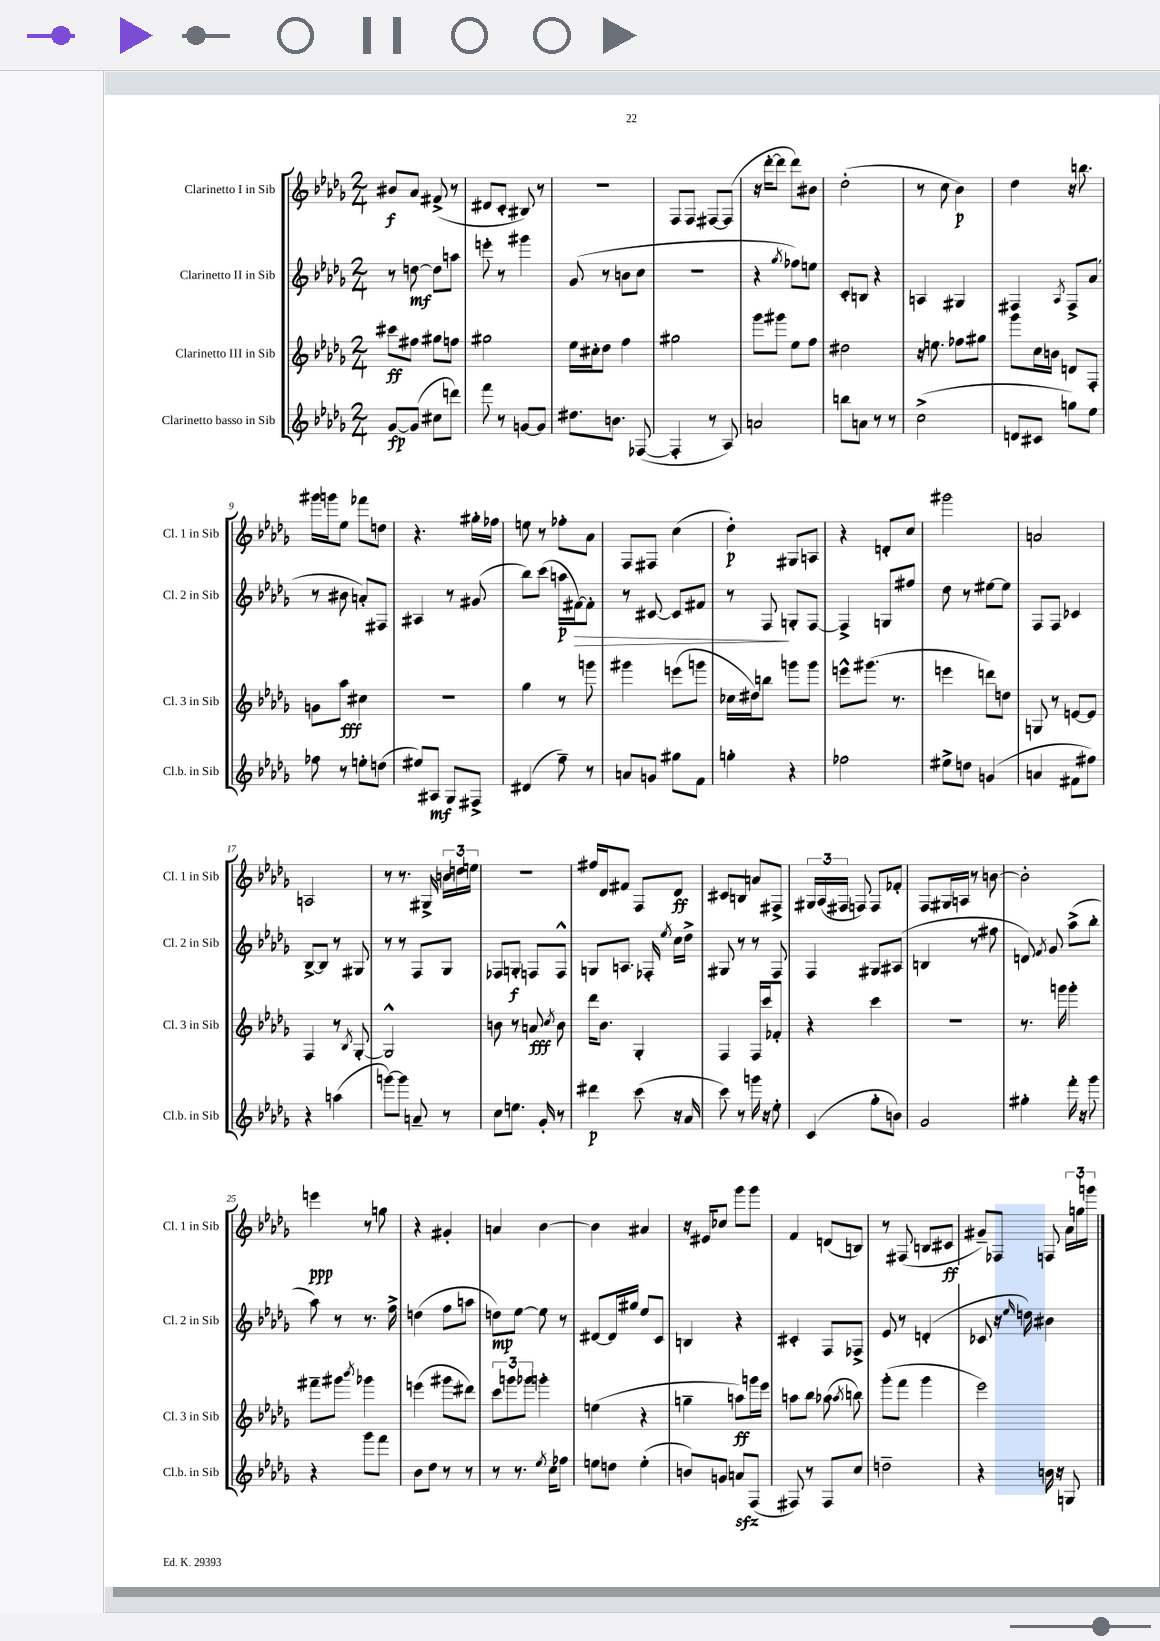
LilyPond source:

<<
\new StaffGroup <<
\new Staff = "s0" \with { instrumentName = "Clarinetto I in Sib" shortInstrumentName = "Cl. 1 in Sib" } {
    \clef treble \key des \major \numericTimeSignature \time 2/4
    \autoBeamOff bis'8[\f aes'8] fis'8->( r8 |
    dis'8[ c'8]-. bis8) r8 |
    R2 |
    f8[ f8] fis8[~ fis8]( |
    r16 des'''16[~-. des'''8] des'''8[) bis'8] |
    des''2-.( |
    r8 c''8 bes'4\p) |
    des''4 r16 b''8. |
    gis'''16[ g'''16 ees''8] fes'''8[ d''8] |
    r4. gis''16[-. fes''16] |
    e''8 r8 fes''8[-. aes'8] |
    f8[ fis8] c''4( |
    des''4-.\p) gis8[ a8] |
    r4 d'8[-. c''8] |
    gis'''2 |
    a'2 |
    a2 |
    r8 r8. gis16-> \tuplet 3/2 { b'16[ d''16 e''16] } |
    R2 |
    fis''16[ des'16 fis'8] f8[ des'8]\ff |
    cis'8[ b8] a'8[ fis8]-> |
    \tuplet 3/2 { gis16[ aes16( fis16] } f8) f8[ fes'8]-. |
    f8[ gis16 a16] r8 b'8~ |
    b'2-. |
    e'''4\ppp r8 g''8 |
    r4 gis'4-. |
    a'4 bes'4~ |
    bes'4 ais'4 |
    r16 eis'16[ ces''8] ges'''8[ ges'''8] |
    f'4 d'8[( b8]) |
    r8 fis8( b8[ cis'8]\ff |
    gis'8[--) fes8] f8 \tuplet 3/2 { aes'16[ g''16 g'''16] } \bar "|." |
}
\new Staff = "s1" \with { instrumentName = "Clarinetto II in Sib" shortInstrumentName = "Cl. 2 in Sib" } {
    \clef treble \key des \major \numericTimeSignature \time 2/4
    \autoBeamOff r8 d''8~\mf d''8[ a''8] |
    e'''8-. r8 gis'''4 |
    ges'8( r8 b'8[ c''8] |
    R2 |
    r4 \acciaccatura { ges''8 } fes''8[) e''8] |
    c'8[-. b8] r4 |
    a4 gis4 |
    fis4 \acciaccatura { aes8 } fis8[-> aes'8]( |
    r8 bis'8 a'8[-.) fis8] |
    ais4 r8 gis'8( |
    bes''8[) c'''8]( a''16[\p fis'16~\>) fis'8]-. |
    r8 cis'8~ cis'8[ fis'8] |
    r8 f8\! g8[-. f8]~ |
    f4-> g8[ fis''8] |
    des''8 r8 eis''8[~ eis''8] |
    f8[ f8] ces'4 |
    bes8[~-> bes8] r8 gis8 |
    r8 r8 f8[ ges8] |
    fes8[ g8]-.\f f8[ f8]-^ |
    g8[ a8.] fes16-. \acciaccatura { ees''8 } c''16[ des''16]-> |
    gis8 r8 r8 f8 |
    f4 gis8[ ais8]( |
    b4 r8 fis''8 |
    d'8) \acciaccatura { f'8 } ges'8 aes''8[->( bes''8]-. |
    aes''8) r8 r8. f''16-> |
    d''4( f''8[ a''8] |
    d''8[\mp) ees''8]~ ees''8 r8 |
    dis'8[~ dis'16 gis''16] ees''8[ c'8] |
    b4 r4 |
    cis'4-. f8[ fes8]-> |
    ees'8 r8 d'4-.( |
    ces'8 r16 \grace { ees''16 } d''16) bis'4 \bar "|." |
}
\new Staff = "s2" \with { instrumentName = "Clarinetto III in Sib" shortInstrumentName = "Cl. 3 in Sib" } {
    \clef treble \key des \major \numericTimeSignature \time 2/4
    \autoBeamOff cis'''8[\ff fis''8] gis''8[ f''8] |
    gis''2 |
    ees''16[ cis''16-. des''8] f''4 |
    gis''2 |
    ges'''8[ gis'''8] ees''8[ f''8] |
    dis''2 |
    r16 e''8. fes''8[ gis''8] |
    ges'''8[ c''16 b'16] d'8[ f8]-. |
    g'8[ aes''8]\fff cis''4 |
    r2 |
    ges''4 r8 g'''8 |
    gis'''4 e'''8[( g'''8] |
    ces''16[ dis''16) b''8] g'''8[ g'''8] |
    e'''8[-^ gis'''8.]( r8. |
    e'''4 d'''8[) d''8] |
    g8 r8 e'8[~ e'8] |
    f4 r8 \acciaccatura { bes8 } ges8~-. |
    ges2-^ |
    b'8 r8 a'8\fff \acciaccatura { c''8 } b'8 |
    des'''16[ bes'8.] ges4-. |
    f4 f16[ c'''16 fes'8]-. |
    r4 c'''4 |
    R2 |
    r8. g'''16 g'''4-. |
    fis'''8[-- gis'''8] \acciaccatura { bes'''8 } ges'''4 |
    e'''4( gis'''8[ dis'''8]) |
    \tuplet 3/2 { c'''8[ g'''8 ges'''8] } g'''4-. |
    e''4( r4 |
    g''4-- a''8[\ff) g'''16 ees'''16] |
    a''8[ bes''8] aes''8( \acciaccatura { aes''8 } b''8) |
    ges'''8[-.( f'''8] ges'''4 |
    ees'''2) \bar "|." |
}
\new Staff = "s3" \with { instrumentName = "Clarinetto basso in Sib" shortInstrumentName = "Cl.b. in Sib" } {
    \clef treble \key des \major \numericTimeSignature \time 2/4
    \autoBeamOff ges'8[~\fp ges'8]( cis''8[ d'''8]) |
    f'''8 r8 g'8[~ g'8] |
    dis''8.[ b'8.] fes8~( |
    fes4-. r8 aes8) |
    a'2 |
    b''8[ a'8] r8 r8 |
    c''2->( |
    d'8[ cis'8] g''8[) ees''8] |
    fes''8 r8 e''8[-. d''8]( |
    eis''8[) ais8]\mf ges8[ fis8]-> |
    dis'4( f''8--) r8 |
    a'8[ g'8] gis''8[ f'8] |
    g''4-. r4 |
    fes''2 |
    eis''8[-> d''8] g'4( |
    a'4 fis'8[ fis''8]) |
    r4 a''4( |
    g'''8[~) g'''8] a'8-- r8 |
    c''8[ e''8.] ges'16-. r8 |
    dis'''4\p c'''8( r16 aes'16 |
    c'''8) r8 g'''16 r16 ees''8-. |
    c'4( ges''8[-. b'8]) |
    ges'2 |
    gis''4-. f'''16-. r16 ges'''8 |
    r4 ges'''8[ f'''8] |
    bes'8[ des''8] r8 r8 |
    r8 r8. \acciaccatura { ees''8 } c''16[ fes''8] |
    e''8[ d''8] e''4-.( |
    b'8[) g'8] a'8[\sfz f8]( |
    fis8) r8 fis8[ c''8] |
    d''2-- |
    r4 b'16 r16 g8 \bar "|." |
}
>>
>>
